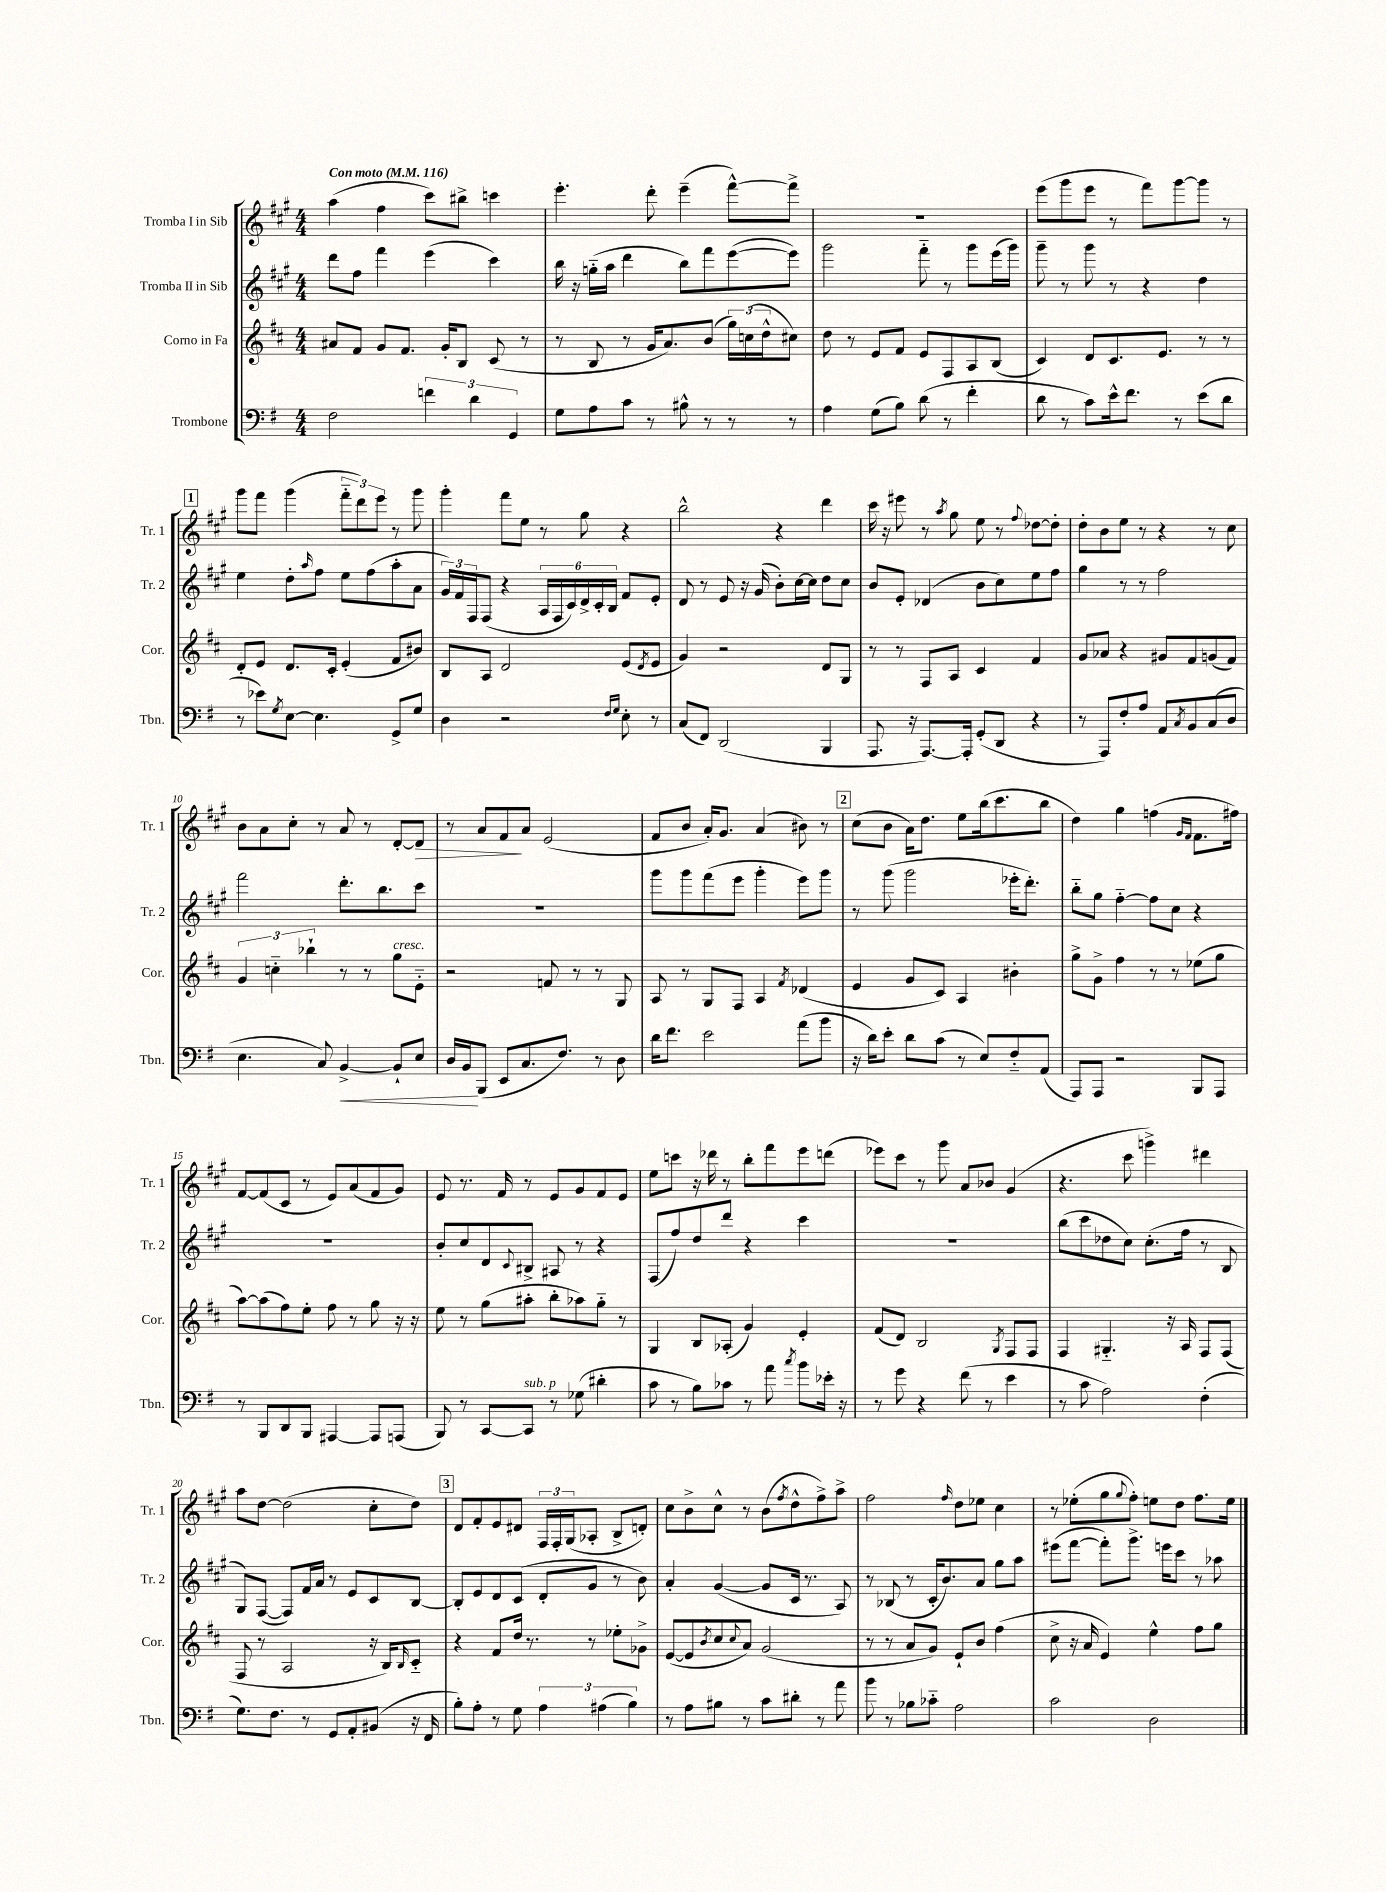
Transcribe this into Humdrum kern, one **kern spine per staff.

**kern	**dynam	**kern	**kern	**kern	**dynam
*part4	*part4	*part3	*part2	*part1	*part1
*staff4	*staff4	*staff3	*staff2	*staff1	*staff1
*I"Trombone	*	*I"Corno in Fa	*I"Tromba II in Sib	*I"Tromba I in Sib	*
*I'Tbn.	*	*I'Cor.	*I'Tr. 2	*I'Tr. 1	*
*clefF4	*	*clefG2	*clefG2	*clefG2	*
*k[f#]	*	*k[f#c#]	*k[f#c#g#]	*k[f#c#g#]	*
*M4/4	*	*M4/4	*M4/4	*M4/4	*
*MM116	*	*MM116	*MM116	*MM116	*
=1	=1	=1	=1	=1	=1
!	!	!	!	!LO:TX:a:B:t=Con moto	!
2F#\	.	8a#X/L	8ddd\L	(4aa\	.
.	.	8f#/J	8ff#\J	.	.
.	.	8g/L	4fff#\	4ff#\	.
.	.	8.f#/J	.	.	.
6fn\	.	.	(4eee\	8ccc#\L)	.
.	.	16g'/KL	.	.	.
.	.	8B/J	.	8bb#X^\J	.
6d\	.	.	.	.	.
.	.	(8c#/	4ccc#\)	4cccn\	.
6GG/	.	.	.	.	.
.	.	8r	.	.	.
=2	=2	=2	=2	=2	=2
8G\L	.	8r	16bb\	4.eee'\	.
.	.	.	16r	.	.
8A\	.	8B/	(16ggn\LL	.	.
.	.	.	16aa\JJ	.	.
8c\J	.	8r	4ddd\	.	.
8r	.	16g/KL	.	8ddd'\	.
.	.	8.a/)	.	.	.
8B#X^^\	.	.	8bb\L)	(4eee~\	.
8r	.	(8b/J	8fff#\	.	.
8r	.	24gg\LL)	([8eee\	[8fff#^^\L)	.
.	.	(24ccn\	.	.	.
.	.	24dd^^\J	.	.	.
8r	.	8cc#X\J)	8eee\J])	8fff#^\J]	.
=3	=3	=3	=3	=3	=3
4A\	.	8dd\	2ggg#\	1r	.
.	.	8r	.	.	.
(8G\L	.	8e/L	.	.	.
8B\J)	.	8f#/J	.	.	.
(8d\	.	8e/L	8fff#\	.	.
8r	.	8F#/	8r	.	.
4f#'\	.	8A/	8ggg#\L	.	.
.	.	(8B/J	(16eee\L	.	.
.	.	.	16ggg#\JJ)	.	.
=4	=4	=4	=4	=4	=4
8d\	.	4c#/)	8ggg#~\	(8eee\L	.
8r	.	.	8r	8ggg#\	.
8c\L)	.	8d/L	8ggg#\	8eee\J	.
16e^^\k	.	8.c#/	8r	8r	.
8.f#\J	.	.	.	.	.
.	.	.	4r	8fff#\L)	.
.	.	8.e/J	.	.	.
8r	.	.	.	[8ggg#\	.
(8e\L	.	8r	4dd\	8ggg#\J]	.
8d\J	.	8r	.	8r	.
!!LO:LB:g=z
!!LO:REH:place=s1:t=1
=5	=5	=5	=5	=5	=5
8r	.	8d'/L	4ee\	8ggg#\L	.
8e-X\L)	.	8e/J	.	8fff#\J	.
8qG/	.	.	.	.	.
[8E\J	.	8.d/L	8dd'\L	(4ggg#\	.
.	.	.	16qqaa/	.	.
4.E\]	.	.	8ff#\J	.	.
.	.	16c#'/Jk	.	.	.
.	.	(4e'/	8ee\L	12fff#\L	.
.	.	.	.	12ddd\)	.
.	.	.	(8ff#\	.	.
.	.	.	.	12eee\J	.
8GG^/L	.	8f#/L	8aa'\	8r	.
8G/J	.	8b#X/J)	8a\J	8ggg#\	.
=6	=6	=6	=6	=6	=6
4D\	.	8B/L	24g#/LL)	4ggg#'\	.
.	.	.	24f#/	.	.
.	.	.	24F#/J	.	.
.	.	8A/J	(8F#/J	.	.
2r	.	2d/	4r	8fff#\L	.
.	.	.	.	8ee\J	.
.	.	.	24A/LL	8r	.
.	.	.	24F#/	.	.
.	.	.	24c#/)	.	.
.	.	.	24d^/	8gg#\	.
.	.	.	24c#'/	.	.
.	.	.	24B/JJ	.	.
16qqF#/LL	.	.	.	.	.
16qqG/JJ	.	.	.	.	.
8E'\	.	(8e/L	8f#/L	4r	.
.	.	8qd/	.	.	.
8r	.	8e/J	8e'/J	.	.
=7	=7	=7	=7	=7	=7
(8C/L	.	4g/)	8d/	2bb^^\	.
8FF#/J)	.	.	8r	.	.
(2DD/	.	2r	8e/	.	.
.	.	.	16r	.	.
.	.	.	(16g#/	.	.
.	.	.	8b'\L)	4r	.
.	.	.	[16cc#\L	.	.
.	.	.	16cc#\JJ]	.	.
4BBB/	.	8d/L	8dd\L	4ddd\	.
.	.	8G/J	8cc#\J	.	.
=8	=8	=8	=8	=8	=8
8.AAA/	.	8r	8b/L	16ccc#\	.
.	.	.	.	16r	.
.	.	8r	8e'/J	8eee#X\	.
16r	.	.	.	.	.
[8.AAA/L)	.	8F#/L	(4d-X/	8r	.
.	.	.	.	8qaa/	.
.	.	8A/J	.	8gg#\	.
16AAA'/Jk]	.	.	.	.	.
(8GG'/L	.	4c#/	8b\L	8ee\	.
8DD/J	.	.	8cc#\)	8r	.
.	.	.	.	8qqff#/	.
4r	.	4f#/	8ee\	[8dd-X\L	.
.	.	.	8ff#\J	8dd-'\J]	.
=9	=9	=9	=9	=9	=9
8r	.	8g/L	4gg#\	8dd'\L	.
8AAA/L)	.	8a-X/J	.	8b\	.
8F#'/	.	4r	8r	8ee\J	.
8A/J	.	.	8r	8r	.
8AA/L	.	8g#X/L	2ff#\	4r	.
8qC/	.	.	.	.	.
8BB/	.	8f#/	.	.	.
(8C/	.	(8gn/	.	8r	.
8D/J	.	8f#/J)	.	8cc#\	.
!!LO:LB:g=z
=10	=10	=10	=10	=10	=10
4.E\	.	6g/	2fff#\	8b\L	.
.	.	.	.	8a\	.
.	.	6ccn\	.	.	.
.	.	.	.	8cc#'\J	.
.	.	6bb-X`\	.	.	.
8C/)	.	.	.	8r	.
!	!LO:HP:b	!	!	!	!
[4BB^/	<	8r	8.ddd'\L	8a/	.
.	.	8r	.	8r	.
.	.	.	8.bb\	.	.
!	!	!LO:TX:a:i:t=cresc.	!	!	!
8BB`/L]	.	8gg\L	.	[8d'/L	.
!	!	!	!	!	!LO:HP:b
8E/J	.	8e\J	8ccc#\J	8d/J]	>
=11	=11	=11	=11	=11	=11
16D/LL	.	2r	1r	8r	.
16BB/J	.	.	.	.	.
(8BBB/J	[	.	.	8a/L	.
8EE/L	.	.	.	8f#/	.
8.C/	.	.	.	8a/J	]
.	.	8fn/	.	(2e/	.
8.F#/J)	.	.	.	.	.
.	.	8r	.	.	.
8r	.	8r	.	.	.
8D\	.	8G/	.	.	.
=12	=12	=12	=12	=12	=12
16d\KL	.	8A/	8ggg#\L	8f#/L	.
8.f#\J	.	.	.	.	.
.	.	8r	8ggg#\	8b/J	.
2e\	.	8G/L	(8fff#\	16a'/KL)	.
.	.	.	.	8.g#/J	.
.	.	8F#/J	8eee\J	.	.
.	.	4A/	4ggg#'\	(4a/	.
.	.	8qf#/	.	.	.
(8a\L	.	(4d-X/	8eee\L)	8b#X\)	.
8b\J	.	.	8ggg#\J	8r	.
!!LO:REH:place=s1:t=2
=13	=13	=13	=13	=13	=13
16r	.	4e/	8r	(8cc#\L	.
16d\KL)	.	.	.	.	.
8e'\J	.	.	(8ggg#\	8b\J	.
8d\L	.	8g/L	2ggg#\	16a\KL)	.
.	.	.	.	8.dd\J	.
(8c\J	.	8c#/J)	.	.	.
8r	.	4A/	.	8ee\L	.
8E/L)	.	.	.	(16bb\k	.
.	.	.	.	8.ccc#\	.
8F#/	.	4b#X'\	16eee-X'\KL	.	.
.	.	.	8.ddd'\J)	.	.
(8AA/J	.	.	.	8bb\J	.
=14	=14	=14	=14	=14	=14
8AAA/L)	.	8gg^\L	8bb\L	4dd\)	.
8AAA/J	.	8g^\J	8gg#\J	.	.
2r	.	4ff#\	[4ff#\	4gg#\	.
.	.	8r	8ff#\L]	(4ffn\	.
.	.	8r	8cc#\J	.	.
.	.	.	.	16qqg#/LL	.
.	.	.	.	16qqf#/JJ	.
8BBB/L	.	(8ee-X\L	4r	8.f#\L	.
8AAA/J	.	8gg\J	.	.	.
.	.	.	.	16ff#X\Jk)	.
!!LO:LB:g=z
=15	=15	=15	=15	=15	=15
8r	.	[8aa\L)	1r	[8f#/L	.
8BBB/L	.	(8aa\]	.	(8f#/]	.
8DD/	.	8ff#\)	.	8c#/J	.
8BBB/J	.	8ee'\J	.	8r	.
[4AAA#X/	.	8ff#\	.	8e/L)	.
.	.	8r	.	(8a/	.
8AAA#/L]	.	8gg\	.	8f#/	.
(8AAAn/J	.	16r	.	8g#/J)	.
.	.	16r	.	.	.
=16	=16	=16	=16	=16	=16
8BBB/)	.	8ee\	8b'/L	8e/	.
8r	.	8r	8cc#/	8.r	.
[8CC/L	.	(8gg\L	8d/	.	.
.	.	.	.	16f#/	.
.	.	.	8qqc#/	.	.
!LO:TX:a:i:t=sub. p	!	!	!	!	!
8CC/J]	.	8aa#X'\J	8B#X^/J	8r	.
8r	.	8bb'\L	8A#X/	8e/L	.
(8G-X\	.	8aa-X\)	8r	8g#/	.
4d#X'\	.	8gg\J	4r	8f#/	.
.	.	8r	.	8e/J	.
=17	=17	=17	=17	=17	=17
8c\	.	4G/	(8F#/L	8ee\L	.
8r	.	.	8ff#/)	8cccn\J	.
8B\L)	.	8B/L	8dd/	16r	.
.	.	.	.	16ddd-X\	.
8c-X\J	.	(8A-X'/J	8ddd/J	8r	.
8r	.	4g/)	4r	8bb'\L	.
8a\	.	.	.	8fff#\	.
8qcc/	.	.	.	.	.
8b\L	.	4e'/	4ccc#\	8eee\	.
16e-X'\Jk	.	.	.	(8dddn\J	.
16r	.	.	.	.	.
=18	=18	=18	=18	=18	=18
8r	.	(8f#/L	1r	8eee-X\L)	.
8g\	.	8d/J)	.	8ccc#\J	.
4r	.	2B/	.	8r	.
.	.	.	.	8ggg#\	.
(8f#\	.	.	.	8a/L	.
8r	.	.	.	8b-X/J	.
.	.	8qG/	.	.	.
4e\	.	8F#/L	.	(4g#/	.
.	.	8F#/J	.	.	.
=19	=19	=19	=19	=19	=19
8r	.	4F#/	(8bb\L	4.r	.
8c\	.	.	8ccc#\	.	.
2A\)	.	4.G#X/	8dd-X\	.	.
.	.	.	8cc#\J)	8ccc#\	.
.	.	.	(8.cc#'\L	4gggn^\)	.
.	.	16r	.	.	.
.	.	16A/	16ff#\Jk	.	.
(4F#'\	.	8F#/L	8r	4ddd#X\	.
.	.	(8F#/J	8B/	.	.
!!LO:LB:g=z
=20	=20	=20	=20	=20	=20
8.G\L)	.	8F#/	8G#/L)	8aa\L	.
.	.	8r	([8F#/J	[8dd\J	.
8.F#\J	.	.	.	.	.
.	.	2A/	8F#/L])	(2dd\]	.
8r	.	.	16f#/L	.	.
.	.	.	16a/JJ	.	.
8GG/L	.	.	8r	.	.
8AA'/	.	.	8e/L	.	.
(8BB#X/J	.	16r	8c#/	8cc#'\L	.
.	.	16B/KL)	.	.	.
.	.	16qqB/	.	.	.
16r	.	8c#/J	[8B/J	8dd\J)	.
16FF#/	.	.	.	.	.
!!LO:REH:place=s1:t=3
=21	=21	=21	=21	=21	=21
8B'\L)	.	4r	8B'/L]	8d/L	.
8A'\J	.	.	8e/	8f#'/	.
8r	.	8f#/L	8d/	8e/	.
8G\	.	16dd/Jk	(8c#/J	8d#X/J	.
.	.	8.r	.	.	.
6A\	.	.	8d'/L	24F#/LL	.
.	.	.	.	24F#'/	.
.	.	.	.	(24G#/J	.
.	.	8r	8g#/J	8A-X'/J	.
(6A#X\	.	.	.	.	.
.	.	8ee-X'\L	8r	8B^/L	.
6B\)	.	.	.	.	.
.	.	8g-X^\J	8b\)	8dn'/J)	.
=22	=22	=22	=22	=22	=22
8r	.	([8e/L	4a'/	8cc#\L	.
8A\L	.	8e/]	.	8b^\	.
.	.	8qb/	.	.	.
8B#X\J	.	8cc#/	([4g#/	8cc#^^\J	.
.	.	8qqcc#/	.	.	.
8r	.	8a/J)	.	8r	.
8c\L	.	(2g/	8g#/L]	(8b\L	.
.	.	.	.	8qff#/	.
8d#X'\J	.	.	16c#/Jk	8dd^^\	.
.	.	.	8.r	.	.
8r	.	.	.	8ff#^\)	.
8a\	.	.	8A/)	8aa^\J	.
=23	=23	=23	=23	=23	=23
8b\	.	8r	8r	2ff#\	.
8r	.	8r	(8B-X/	.	.
8B-X\L	.	8a/L	8r	.	.
8c-X\J	.	8g/J)	16c#'/KL	.	.
.	.	.	8.b/)	.	.
.	.	.	.	16qqff#/	.
2A\	.	8e`/L	.	8dd\L	.
.	.	8b/J	8a/J	8ee-X\J	.
.	.	(4ff#\	8gg#\L	4cc#\	.
.	.	.	8aa\J	.	.
=24	=24	=24	=24	=24	=24
2c\	.	8cc#^\	(8eee#X\L	8r	.
.	.	16r	[8fff#\J	(8ee-X'\L	.
.	.	16a/	.	.	.
.	.	4e/)	8fff#'\L])	8gg#\	.
.	.	.	.	8qqgg#/	.
.	.	.	8.ggg#^\J	8ff#'\J)	.
2D\	.	4ee^^\	.	8een\L	.
.	.	.	16eeen\KL	.	.
.	.	.	8ccc#\J	8dd\J	.
.	.	8ff#\L	8r	8.ff#\L	.
.	.	8gg\J	8aa-X\	.	.
.	.	.	.	16ee\Jk	.
==	==	==	==	==	==
*-	*-	*-	*-	*-	*-
